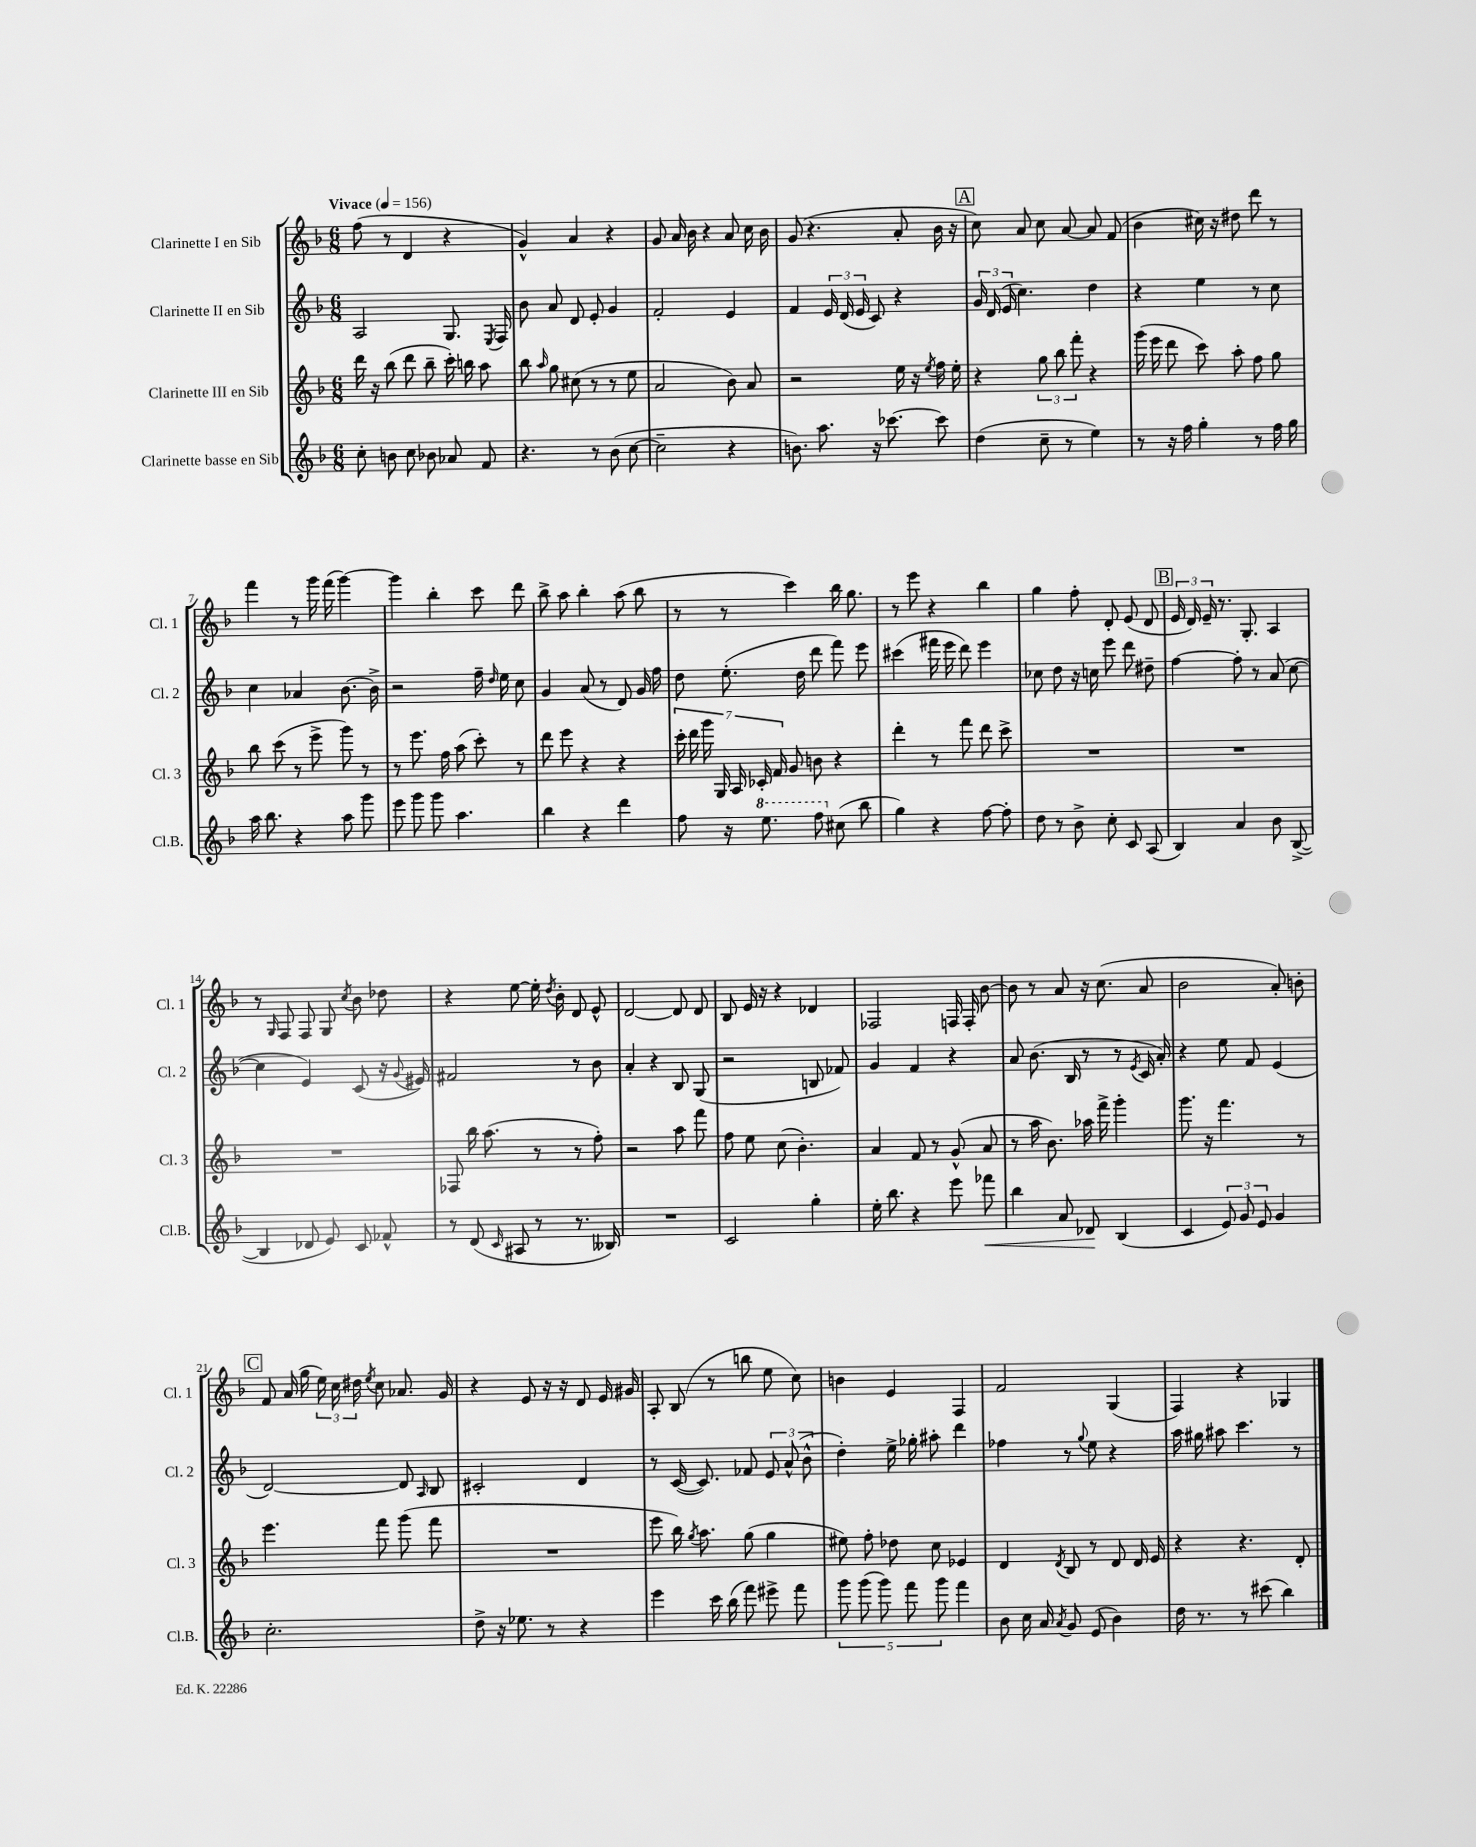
<<
\new StaffGroup <<
\new Staff = "s0" \with { instrumentName = "Clarinette I en Sib" shortInstrumentName = "Cl. 1" } {
    \clef treble \key f \major \numericTimeSignature \time 6/8 \tempo "Vivace" 4 = 156
    \autoBeamOff f''8( r8 d'4 r4 |
    g'4-^) a'4 r4 |
    g'8 a'16 bes'16 r4 a'8 c''16 bes'16 |
    g'8( r4. a'8-. bes'16 r16 |
    \mark \markup { \box "A" } c''8) a'8 c''8 a'8~ a'8 f'8( |
    bes'4 cis''16) r16 dis''8 d'''8 r8 |
    f'''4 r8 g'''16 f'''16( g'''4~) |
    g'''4 bes''4-. c'''8 d'''8 |
    bes''8-> a''8 bes''4-. a''8( bes''8 |
    r8 r8 c'''4) bes''16 g''8. |
    r8 e'''8 r4 bes''4 |
    g''4 f''8-. d'8-. e'8( d'8 |
    \mark \markup { \box "B" } \tuplet 3/2 { e'16 d'16) e'16-- } r8. g8.-. a4 |
    r8 \grace { g16 } f8 f8 g8 \acciaccatura { c''8 } bes'8 des''8 |
    r4 e''8~ e''16-. \acciaccatura { d''8 } bes'16-. d'8 e'8-^ |
    d'2~ d'8 d'8 |
    bes8 e'16 r16 r4 des'4 |
    fes2 f16 f16-. bes'8~ |
    bes'8 r8 a'8 r16 c''8.( a'8 |
    bes'2 a'8-.) b'8-. |
    \mark \markup { \box "C" } f'8 a'16( g''16 \tuplet 3/2 { e''16) c''16 dis''16 } \acciaccatura { e''8 } c''8 aes'8. g'16 |
    r4 e'8 r16 r16 d'8 e'16 gis'16 |
    a8-. bes8( r8 b''8 e''8 c''8) |
    b'4 e'4 f4 |
    f'2 g4( |
    f4) r4 ges4 \bar "|." |
}
\new Staff = "s1" \with { instrumentName = "Clarinette II en Sib" shortInstrumentName = "Cl. 2" } {
    \clef treble \key f \major \numericTimeSignature \time 6/8
    \autoBeamOff a2 g8. \acciaccatura { e8 } f16 |
    bes'8 a'8 d'8 e'8-. g'4 |
    f'2-. e'4 |
    f'4 \tuplet 3/2 { e'16 d'16( e'16 } c'8) r4 |
    \mark \markup { \box "A" } \tuplet 3/2 { g'16 d'16( e'16 } c''4.) d''4 |
    r4 e''4 r8 c''8 |
    c''4 aes'4 bes'8.~ bes'16-> |
    r2 f''16-- \grace { d''16 } e''16 c''8 |
    g'4 a'8( r8 d'8) g'16 f''16 |
    d''8 e''8.-.( d''16 d'''8 f'''8) e'''8 |
    cis'''4( fis'''16 e'''16 d'''8) e'''4 |
    ces''8 d''8 r16 c''16 e'''8 d'''8 dis''8-- |
    \mark \markup { \box "B" } f''4~ f''8-. r8 a'8( c''8~ |
    c''4 e'4) c'8( r16 \appoggiatura { g'8 } eis'16) |
    fis'2 r8 bes'8 |
    a'4-. r4 bes8 g8( |
    r2 b8 fes'8) |
    g'4 f'4 r4 |
    a'8 bes'8.( bes16 r8 r8 \acciaccatura { e'8 } c'16 a'16-.) |
    r4 e''8 f'8 e'4( |
    \mark \markup { \box "C" } d'2~) d'8 \grace { a16 } bes8 |
    cis'2-. d'4 |
    r8 c'16~( c'8.) fes'8 \tuplet 3/2 { e'8 a'8-^( bes'8-^ } |
    d''4-.) e''16-> ges''16-. ais''8-. d'''4 |
    fes''4 r8 \appoggiatura { g''8 } e''8 r4 |
    a''16 gis''16 ais''8 c'''4. r8 \bar "|." |
}
\new Staff = "s2" \with { instrumentName = "Clarinette III en Sib" shortInstrumentName = "Cl. 3" } {
    \clef treble \key f \major \numericTimeSignature \time 6/8
    \autoBeamOff d'''16 r16 bes''8( d'''8 bes''8-- c'''16-.) b''16 a''8 |
    bes''8 \grace { a''16 } g''8 cis''8( r8 r8 e''8 |
    a'2 bes'8) a'8 |
    r2 e''16 r16 \acciaccatura { e''8 } f''16 e''16-. |
    \mark \markup { \box "A" } r4 \tuplet 3/2 { g''8 bes''8 f'''8-. } r4 |
    g'''16( e'''16 d'''8 c'''8) a''8-. f''8 g''8 |
    bes''8 c'''8( r8 e'''8-> g'''8) r8 |
    r8 e'''8. f''16 a''8( c'''8-.) r8 |
    d'''8 e'''8 r4 r4 |
    \tuplet 7/4 { c'''16-. d'''16 g'''16 g16 a16 ces'16-. f'16 } g'8 b'8 r4 |
    d'''4-. r8 f'''8 d'''8 c'''8-> |
    R2. |
    \mark \markup { \box "B" } R2. |
    R2. |
    fes8 bes''16 a''8.( r8 r8 f''8-.) |
    r2 a''8 f'''8 |
    f''8 e''8 c''8( bes'4.-.) |
    a'4 f'8 r8 g'8-^( a'8 |
    r8 a''16 bes'8.) aes''16 f'''16-> g'''4-. |
    g'''8. r16 f'''4. r8 |
    \mark \markup { \box "C" } e'''4. f'''8 g'''8( f'''8 |
    R2. |
    e'''8 bes''16) \acciaccatura { g''8 } a''8. g''8( g''4 |
    eis''8) f''8-. des''8 c''8 ees'4 |
    d'4 \acciaccatura { d'8 } bes8 r8 d'8 d'16 e'16 |
    r4 r4. d'8-. \bar "|." |
}
\new Staff = "s3" \with { instrumentName = "Clarinette basse en Sib" shortInstrumentName = "Cl.B." } {
    \clef treble \key f \major \numericTimeSignature \time 6/8
    \autoBeamOff c''8-. b'8 c''8 bes'8 aes'8 f'8 |
    r4. r8 bes'8( c''8~ |
    c''2-- r4 |
    b'8.) a''8. r16 ces'''8.~ ces'''8 |
    \mark \markup { \box "A" } d''4( c''8-- r8 e''4) |
    r8 r16 f''16 g''4-. r8 f''16 g''16 |
    a''16 bes''8. r4 a''8 g'''8 |
    e'''8 g'''8 g'''8 a''4. |
    bes''4 r4 d'''4 |
    f''8 r16 \ottava #1 e'''8. f'''8 \ottava #0 cis''8( bes''8 |
    g''4) r4 f''8~ f''8-. |
    d''8 r8 bes'8-> c''8-. c'8 a8( |
    \mark \markup { \box "B" } bes4) a'4 bes'8 bes8~->( |
    bes4 des'8 e'8) c'8 fes'8-^ |
    r8 d'8( \grace { c'16 } ais8 r8 r8. beses16) |
    R2. |
    c'2 g''4-. |
    e''16-. bes''8. r4 e'''8 fes'''8\< |
    bes''4 a'8 des'8\! bes4( |
    c'4 \tuplet 3/2 { e'8) g'8 e'8 } g'4 |
    \mark \markup { \box "C" } c''2.-. |
    d''8-> r16 ees''8. r8 r4 |
    e'''4 c'''16 bes''16( f'''8) eis'''8-> f'''8 |
    \tuplet 5/4 { g'''8 g'''8( g'''8) f'''8 g'''8 } f'''4 |
    bes'8 c''16 a'16 \acciaccatura { a'8 } g'8 e'8( bes'4) |
    d''16 r8. r8 cis'''8( bes''4) \bar "|." |
}
>>
>>
